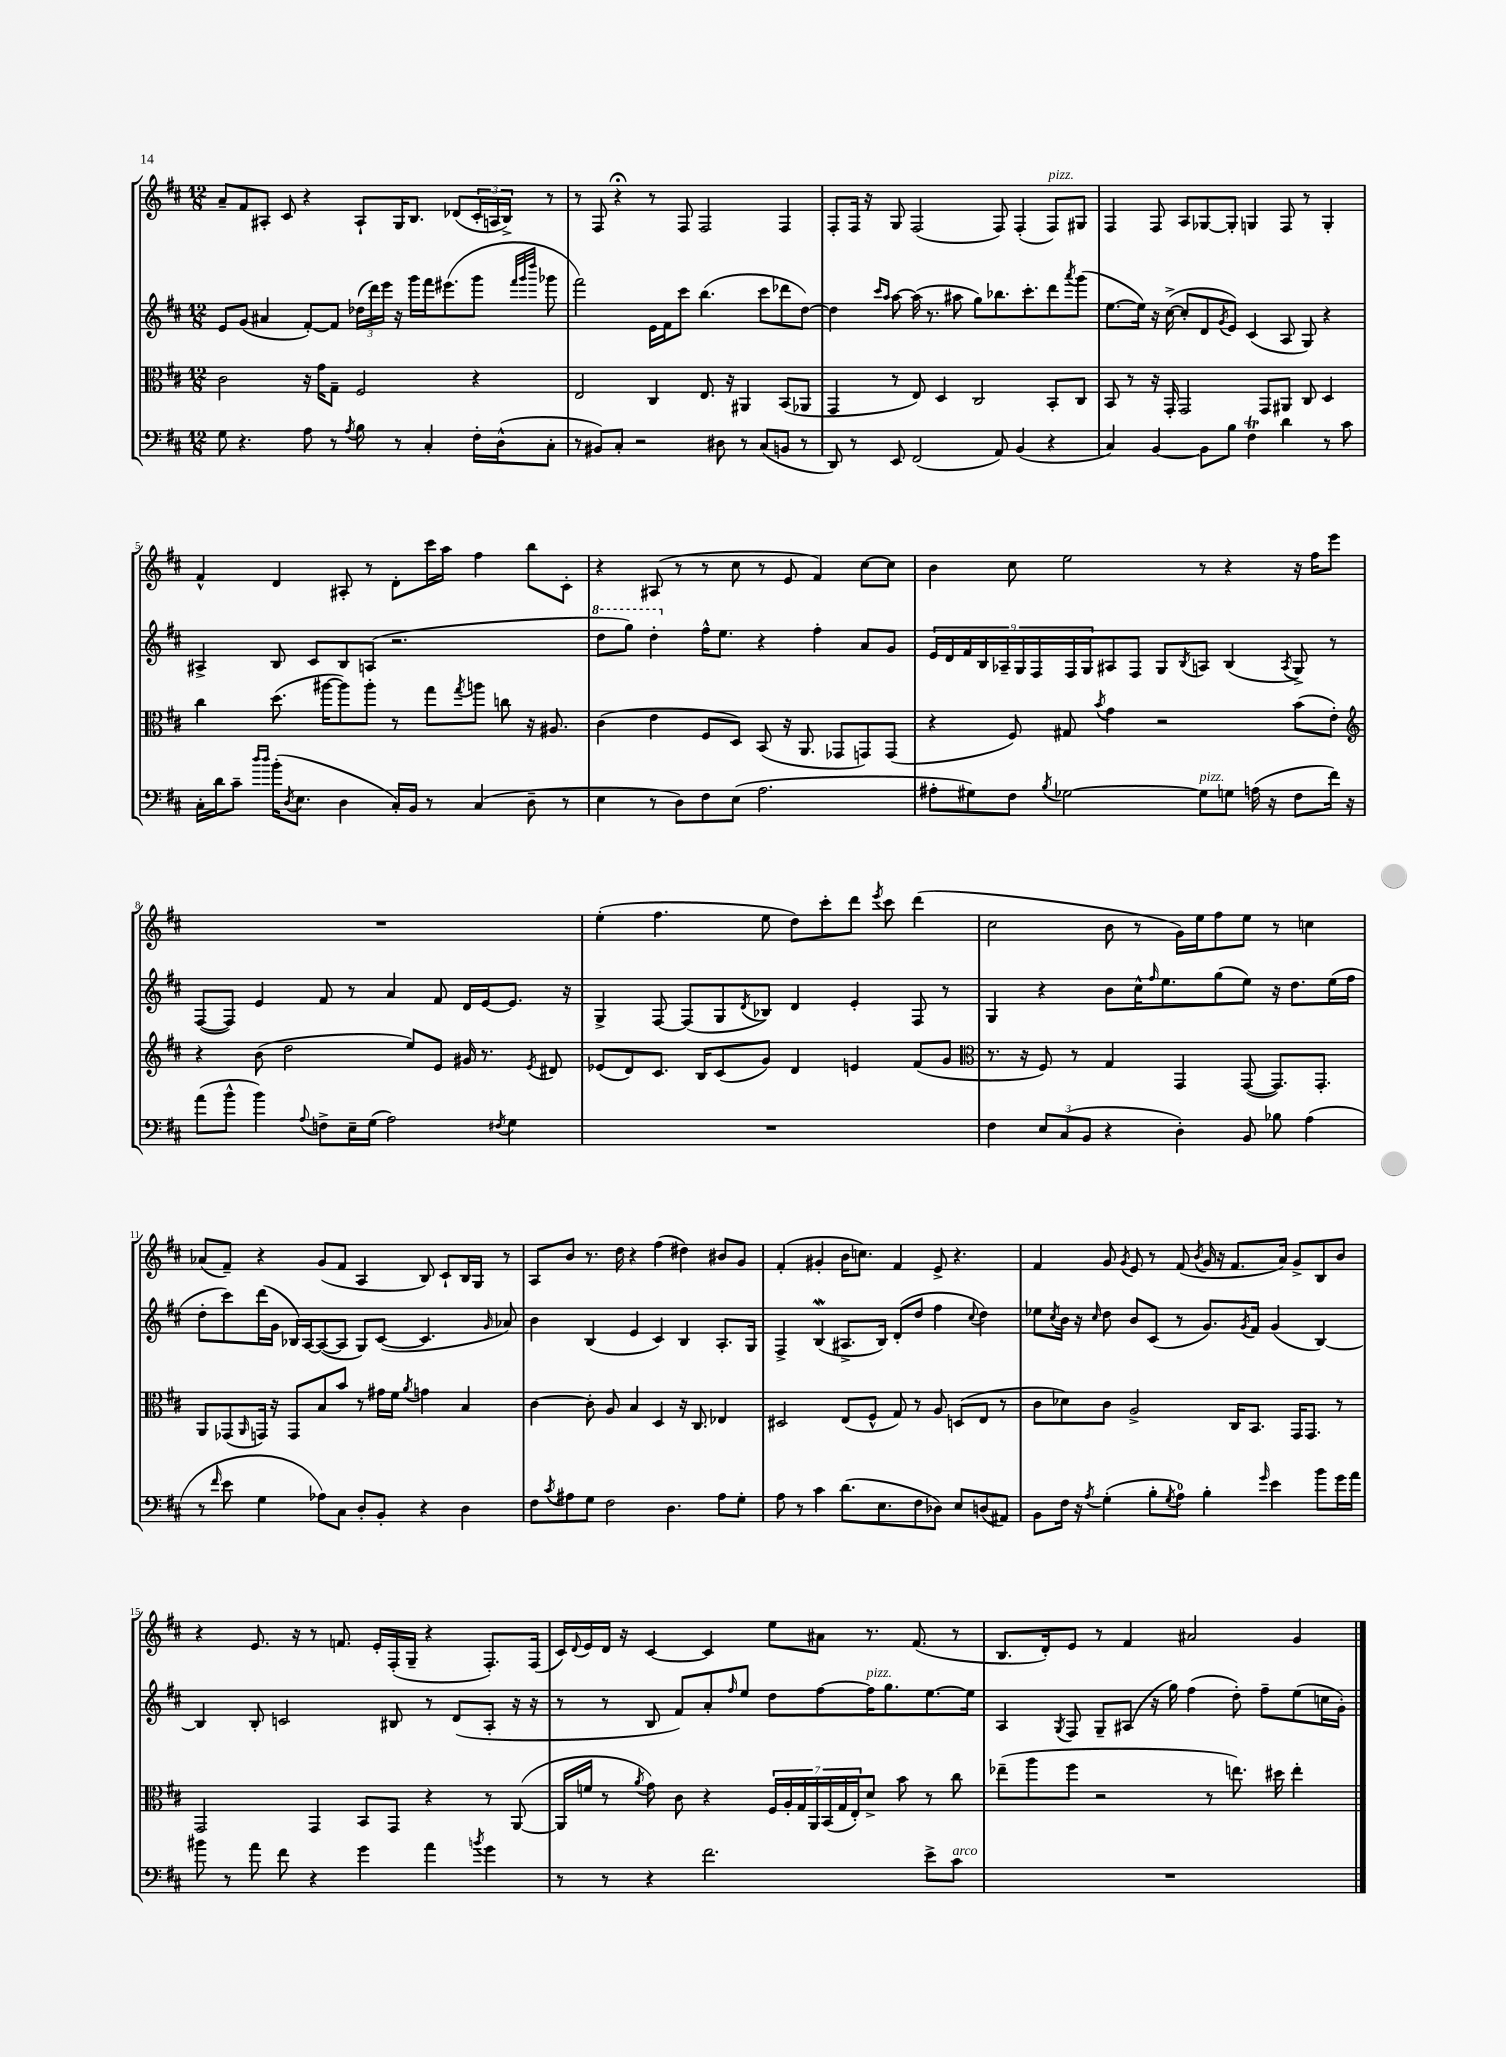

**kern	**kern	**kern	**kern
*staff4	*staff3	*staff2	*staff1
*clefF4	*clefC3	*clefG2	*clefG2
*k[f#c#]	*k[f#c#]	*k[f#c#]	*k[f#c#]
*M12/8	*M12/8	*M12/8	*M12/8
8G	2c#	8e	8a~
4.r	.	(8g	8f#
.	.	4a#	8A#'
.	.	.	8c#
8A	16r	[8f#')	4r
.	16g	.	.
8r	8G~	8f#]	.
8qA	.	.	.
8B	2F#	(24dd-	8A#`
.	.	24ddd)	.
.	.	24eee	.
8r	.	16r	16G
.	.	16ggg	8.B
4C#'	.	16fff#	.
.	.	(8.eee#	.
.	.	.	(8d-
16F#'	4r	8ggg	24c#'
.	.	.	24A
(16D^^	.	.	.
.	.	.	24B^)
.	.	32qqfff#	.
.	.	32qqggg	.
.	.	32qqdddd	.
8C#'	.	8ggg-	8r
=	=	=	=
8r	2E	2fff#)	8r
8BB#)	.	.	8F#
8C#'	.	.	4r;
2r	.	.	.
.	4C#	16e	8r
.	.	16f#	.
.	.	8ccc#	8F#
.	8.E	(4.bb	2F#
8D#	.	.	.
.	16r	.	.
8r	4AA#	.	.
(8C#	.	8ccc#	.
8BB	(8BB	8ddd-	4F#
8r	8AA-	[8dd)	.
=	=	=	=
8DD)	4GG	4dd]	8F#'
8r	.	.	16F#
.	.	.	16r
.	.	16qqccc#	.
.	.	16qqaa	.
8EE	8r	[8aa	8G
(2FF#	8E)	(16aa]	(2F#
.	.	8.r	.
.	4D	.	.
.	.	8aa#	.
.	2C#	8gg)	.
8AA)	.	8.bb-	8F#)
(4BB	.	.	(4F#'
.	.	8.ccc#'	.
4r	8BB'	8ddd	8F#)
.	.	8qaaa	.
.	8C#	(8ggg	8G#
=	=	=	=
4C#)	8BB	[8.ee	4F#
.	8r	.	.
.	.	16ee])	.
[4BB	16r	16r	8F#
.	16GG'	([16cc#^	.
.	2GG	8cc#']	8A
8BB]	.	8d	[8G-
.	.	8qg	.
8B	.	8e)	8G-']
4F#	.	(4c#	4G
.	8GG	.	.
4d	8AA#	8A	8F#
.	8C#	8G)	8r
8r	4D	4r	4G'
8c#	.	.	.
=	=	=	=
16C#'	4cc#	4A#^	4f#^^
16d	.	.	.
8c#~	.	.	.
16qqdd	.	.	.
16qqdd	.	.	.
(16b'	(8.dd	8B	4d
8qD	.	.	.
8.E	.	.	.
.	.	8c#	.
.	[16aa#	.	.
4D	8aa#])	8B	8A#'
.	8aa#'	(8A	8r
16C#')	8r	2.r	8d'
16BB	.	.	.
8r	8gg	.	16ccc#
.	.	.	16aa
.	8qgg	.	.
(4C#	8aa	.	4ff#
.	8cc	.	.
8D~	16r	.	8bb
.	8.A#	.	.
8r	.	.	8c#'
=	=	=	=
4E	(4c#	8ddd	4r
.	.	8ggg)	.
8r	4e	4ddd'	(8A#
8D)	.	.	8r
8F#	8F#	16ff#^^	8r
.	.	8.ee	.
(8E	8D)	.	8cc#
2.A	(8BB	4r	8r
.	16r	.	8e
.	8.AA	.	.
.	.	4ff#'	4f#)
.	8GG-	.	.
.	8GG)	8a	[8cc#
.	(8GG	8g	8cc#]
=	=	=	=
8A#'	4r	18e	4b
.	.	18d	.
.	.	18f#	.
8G#)	.	.	.
.	.	18B	.
.	.	18A-~	.
8F#	8F#)	.	8cc#
.	.	18G	.
.	.	18F#	.
8qB	.	.	.
[2G-	8G#	.	2ee
.	.	18F#	.
.	.	18G	.
.	8qb	.	.
.	4g	8A#	.
.	.	8F#	.
.	2r	8G	.
.	.	8qB	.
8G-]	.	8A	8r
8G	.	(4B	4r
(16A	.	.	.
16r	.	.	.
.	.	8qA	.
8F#	(8b	8G^)	16r
.	.	.	16ff#
16f#)	8e')	8r	8eee
16r	.	.	.
=	=	=	=
*	*clefG2	*	*
(8a	4r	([8F#	1.r
8b^^	.	8F#])	.
4b)	(8b	4e	.
.	2dd	.	.
8qqA	.	.	.
8F^	.	8f#	.
16E~	.	8r	.
(16G	.	.	.
2A)	.	4a	.
.	8ee)	.	.
.	8e	8f#	.
.	16g#	16d	.
.	8.r	[16e	.
8qF#	.	.	.
4G	.	8.e]	.
.	8qe	.	.
.	8d#	.	.
.	.	16r	.
=	=	=	=
1.r	(8e-	4G^	(4ee'
.	8d)	.	.
.	8.c#	[8F#	4.ff#
.	.	(8F#]	.
.	16B	.	.
.	(8c#	8G	.
.	.	8qd	.
.	8g)	8B-)	8ee
.	4d	4d	8dd)
.	.	.	8ccc#'
.	4e	4e'	8ddd
.	.	.	8qeee
.	.	.	8ccc#
.	(8f#	8F#	(4ddd
.	8g	8r	.
=	=	=	=
*	*clefC3	*	*
4F#	8.r	4G	2cc#
.	16r	.	.
12E	8F#)	4r	.
(12C#	.	.	.
.	8r	.	.
12BB	.	.	.
4r	4G	8b	8b
.	.	16cc#^^	8r
.	.	16qqff#	.
.	.	8.ee	.
4D')	4GG	.	16g)
.	.	.	16ee
.	.	(8gg	8ff#
8BB	([8GG	8ee)	8ee
8B-	8.GG])	16r	8r
.	.	8.dd	.
(4A	.	.	4cc
.	8.GG'	.	.
.	.	(16ee	.
.	.	16ff#	.
=	=	=	=
8r	8AA	8dd'	(8a-
16qqf#	.	.	.
8e	(8GG-	8ccc#)	8f#~)
.	16qqAA	.	.
4G	16GG)	(16ddd	4r
.	16r	16g	.
.	8GG	16B-)	.
.	.	[16A	.
8A-)	8B	(8A_	(8g
8C#	8b	8A]	8f#
8D'	8r	8G)	4A
8BB'	16g#	([8c#	.
.	16f#	.	.
.	8qa	.	.
4r	4g	4.c#]	8B)
.	.	.	8c#`
4D	4B	.	16B
.	.	.	16G
.	.	16qqg	.
.	.	8a-)	8r
=	=	=	=
8F#	[4c#	4b	8A
8qc#	.	.	.
8A#	.	.	8b
8G	8c#']	(4B	8.r
2F#	8A	.	.
.	.	.	16dd
.	4B	4e	4r
.	4D	4c#)	(4ff#
4.D	.	.	.
.	16r	4B	4dd#)
.	8.C#	.	.
8A#	4E-	8.A'	8b#
8G'	.	.	8g
.	.	16G	.
=	=	=	=
8A	2D#	4F#^	(4f#'
8r	.	.	.
4c#	.	(4B	4g#'
(8.d	(8E	8.A#^	16b
.	.	.	8.cc)
.	8F#^^	.	.
8.E	.	16B)	.
.	8G)	(8d'	4f#
8F#	8r	8dd	.
8D-)	8A	4ff#	8e^
8E	(8D	.	4.r
.	.	8qqcc#	.
(8D	8E	4dd)	.
8AA#)	8r	.	.
=	=	=	=
8BB	8c#	8ee-	4f#
.	.	8qcc#	.
16F#	8d-)	16b	.
16r	.	16r	.
8qA	.	16qqcc#	.
(4G'	8c#	8dd	8g
.	.	.	8qg
.	2A^	8b	8e
8B'	.	(8c#	8r
8qG	.	.	.
8A)	.	8r	(8f#
.	.	.	8qb
4B'	.	8.g)	16g
.	.	.	16r
.	16C#	.	8.f#
.	.	8qg	.
.	8.BB	16f#	.
16qqg	.	.	.
4e	.	(4g	.
.	.	.	16a)
.	16GG	.	8g^
.	8.GG	.	.
8b	.	[4B)	8B
16g	8r	.	8b
16a	.	.	.
=	=	=	=
8b#	2GG	4B]	4r
8r	.	.	.
8a	.	8B'	8.e
8f#	.	2c	.
.	.	.	16r
4r	4GG	.	8r
.	.	.	8.f
4g	8BB	.	.
.	.	.	16e'
.	8GG	8B#	(16F#'
.	.	.	16G~
4a	4r	8r	4r
.	.	(8d	.
8qb	.	.	.
4g	8r	8A'	8.F#')
.	([8AA	16r	.
.	.	16r	(16F#
=	=	=	=
8r	16AA]	8r	16c#)
.	.	.	8qqd
.	16f	.	16e
8r	8r	8r	16d
.	.	.	16r
.	8qa	.	.
4r	8g)	8B	[4c#
.	8c#	8f#)	.
2.f#	4r	8a'	4c#]
.	.	16qqff#	.
.	.	8ee	.
.	28F#	8dd	8ee
.	28A'	.	.
.	28G	.	.
.	28AA	.	.
.	.	[8ff#	8a#
.	(28BB	.	.
.	28G	.	.
.	28E')	.	.
.	8d^	16ff#]	8.r
.	.	8.gg	.
.	8b	.	.
.	.	.	(8.f#
8e^	8r	[8.ee	.
8c#	8cc#	.	8r
.	.	16ee]	.
=	=	=	=
1.r	(8ee-~	4A	8.B
.	8aa	.	.
.	.	.	16d')
.	.	8qG	.
.	8ff#	8F#	8e
.	2r	8G~	8r
.	.	(8A#	4f#
.	.	16r	.
.	.	16gg)	.
.	.	(4ff#	2a#
.	8r	.	.
.	8.ee)	8dd')	.
.	.	8ff#~	.
.	16dd#	.	.
.	4ee'	(8ee	4g
.	.	16cc	.
.	.	16g')	.
==	==	==	==
*-	*-	*-	*-
